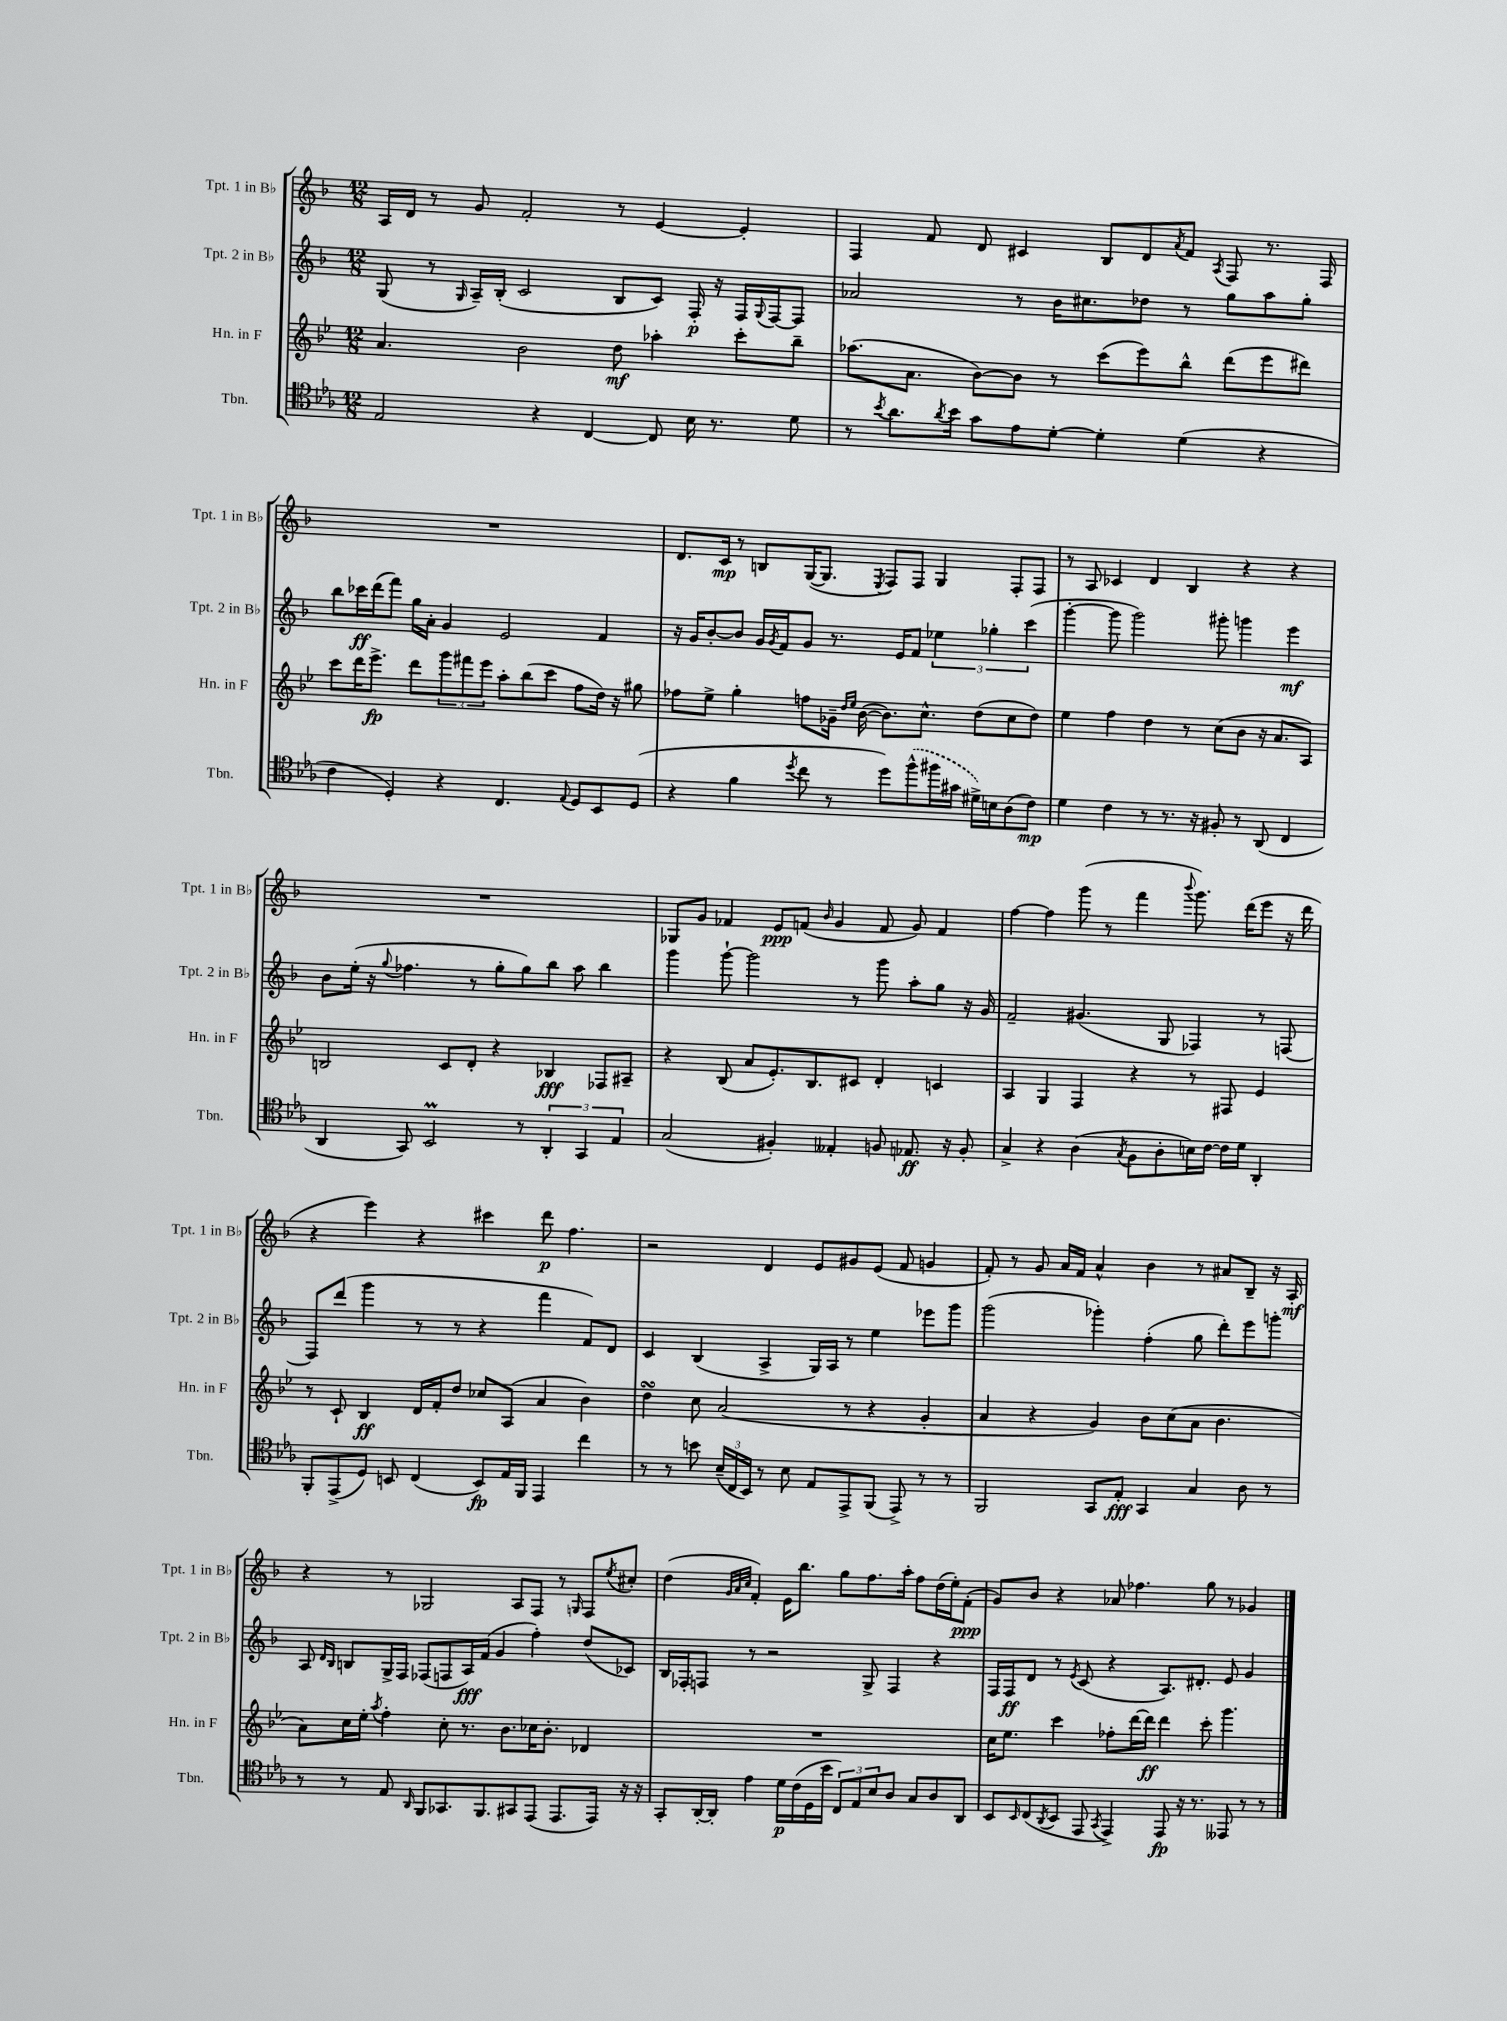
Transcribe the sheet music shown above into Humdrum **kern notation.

**kern	**kern	**kern	**kern
*staff4	*staff3	*staff2	*staff1
*clefC4	*clefG2	*clefG2	*clefG2
*k[b-e-a-]	*k[b-e-]	*k[b-]	*k[b-]
*M12/8	*M12/8	*M12/8	*M12/8
2E-/	4.a/	(8G/	16A/LL
.	.	.	16d/JJ
.	.	8r	8r
.	.	16qqG/	.
.	.	16A~/LL)	8g/
.	.	(16B-'/JJ	.
.	2b-\	2c/	2f'/
4r	.	.	.
[4C/	.	.	.
.	8dd\	8B-/L	8r
8C/]	4aa-'\	8c/J)	[4e/
16B-\	.	16F'/	.
8.r	.	16r	.
.	8ccc'\L	16F/LL	4e'/]
.	.	8qqG/	.
.	.	[16F/J	.
8d\	8bb-~\J	8F/]J	.
=	=	=	=
8r	(8.aa-\L	2a-/	4F/
8qb-/	.	.	.
8.a-\L	.	.	.
.	8.a\J	.	.
.	.	.	8f/
8qa-/	.	.	.
16b-\Jk	.	.	.
8g\L	[8b-\L)	.	8d/
8e-\	8b-\]J	8r	4c#/
[8d'\J	8r	16b-\LK	.
.	.	8.cc#\	.
4d'\]	(8ccc\L	.	8B-/L
.	8eee-\)	8dd-\J	8d/
.	.	.	8qa/
(4d\	8bb-^^\J	8r	8f/J
.	.	.	8qA/
.	(8ddd\L	8gg\L	8F/
4r	8eee-\	8aa\	8.r
.	8ddd#\J)	8gg'\J	.
.	.	.	16F/
=	=	=	=
4c\	8ccc\L	8bb-\L	1.r
.	16ddd\K	16ccc-\L	.
.	8.eee-^\J	(16ddd\J	.
4D'/)	.	8fff\J)	.
.	8ddd\L	16gg\LL	.
.	.	16a'\JJ	.
4r	12ggg\	4g/	.
.	12fff#\	.	.
.	12eee-\J	.	.
4.C/	8aa'\L	2e/	.
.	(8bb-\	.	.
.	8ccc\J	.	.
8qqE-/	.	.	.
8D/L	8ff\L	.	.
8BB-/	16dd\Jk)	4f/	.
.	16r	.	.
(8D/J	8gg#\	.	.
=	=	=	=
4r	8ff-\L	16r	8.d/L
.	.	16g/LK	.
.	8ee-^\J	[8b-'/	.
.	.	.	16c/Jk
4f\	4gg'\	8b-/]J	8r
.	.	16g/LL	8B/L
.	.	8qg/	.
.	.	16f/J	.
8qdd/	.	.	.
8cc\	8ff\L	8g/J	([16G/K
.	.	.	8.G/]J
8r	16g-~\Jk	8.r	.
.	16qqdd/LL	.	.
.	16qqee-/JJ	.	.
.	([16b-\	.	.
.	.	.	8qE/
8dd\L)	8.b-\]L)	.	8F/L)
.	.	16e/LK	.
(8ff^^\	.	8f/J	8F/J
.	8.cc^^\J	.	.
16ff#\L	.	6ee-\	4G/
16g#\JJ	.	.	.
16d#^\LL)	(8dd\L	.	.
.	.	6gg-'\	.
16B\J	.	.	.
(8A-\	8cc\	.	8F'/L
.	.	(6ccc\	.
8c\J)	8dd\J)	.	8F/J
=	=	=	=
4d\	4ee-\	[4ggg'\	8r
.	.	.	8A/
4c\	4ff\	8ggg\]	4c-/
.	.	2ggg\)	.
8r	4dd\	.	4d/
8.r	.	.	.
.	8r	.	4B-/
16r	.	.	.
8F#'/	(8cc\L	8ggg#'\	.
8r	8b-\J	4ggg\	4r
(8AA-/	16r	.	.
.	8.a/L	.	.
4C/	.	4eee\	4r
.	8A/J)	.	.
=	=	=	=
4AA-/	2B/	8b-\L	1.r
.	.	(16ee'\Jk	.
.	.	16r	.
.	.	8qqgg/	.
8GG/)	.	4.ff-\	.
2BB-/	.	.	.
.	8c/L	.	.
.	8d'/J	8r	.
.	4r	8gg'\L	.
8r	.	8gg\)	.
6AA-'/	4B-/	8bb-\J	.
.	.	8aa\	.
6GG/	.	.	.
.	8F-/L	4bb-\	.
6E-/	.	.	.
.	8A#~/J	.	.
=	=	=	=
(2G/	4r	4ggg\	8G-/L
.	.	.	8g/J
.	(8B-/	[8ggg`\	4f-/
.	8a/L	2ggg\]	.
4F#'/)	8.e-'/)	.	8e/L
.	.	.	(8f/J
.	8.B-/	.	.
.	.	.	16qqb-/
4E--'/	.	.	4g/
.	8c#/J	8r	.
8F/	4d'/	8ggg\	8f/
8.E-/	.	8aa'\L	8g/)
.	4c/	8gg\J	4f/
16r	.	.	.
8F'/	.	16r	.
.	.	16g/	.
=	=	=	=
4G^/	4A/	2f~/	[4ff\
4r	4G/	.	4ff\]
(4A-\	4F/	(4.g#/	(8ggg\
.	.	.	8r
8qG/	.	.	.
8F\L	4r	.	4fff\
8A-'\	.	8G/	.
.	.	.	8qqbbb-/
16B\L)	8r	4F-/)	8.ggg\)
[16c\JJ	.	.	.
16c\]LL	8F#/	.	.
16d\JJ	.	.	(16ddd\LK
4AA-'/	4e-/	8r	8eee\J
.	.	[8F/	16r
.	.	.	16ddd\
=	=	=	=
8FF'/L	8r	8F/]L	4r
(8EE-^/	8c`/	(8ddd/J	.
8D/J)	4B-/	4ggg\	4eee\)
8BB/	.	.	.
(4C/	16d/LL	8r	4r
.	16f'/J	.	.
.	8dd/J	8r	.
8BB/L)	8cc-/L	4r	4ccc#\
16E-/L	(8A/J	.	.
16FF/JJ	.	.	.
4EE-/	4a/	4fff\	8ddd\
.	.	.	4.ff\
4cc\	4b-\)	8f/L)	.
.	.	8d/J	.
=	=	=	=
8r	4dd\	4c/	2r
8r	.	.	.
8b\	8cc\	(4B-/	.
(24B-~/LL	(2a/	.	.
24C/	.	.	.
24BB-/JJ)	.	.	.
8r	.	4A^/	4d/
8B-\	.	.	.
8E-/L	.	16G/LL)	8e/L
.	.	16A/JJ	.
8EE-^/	8r	8r	8g#/
(8FF/J	4r	4ee\	(8e/J
8EE-^/)	.	.	8f/
8r	4g'/	8eee-\L	4g/
8r	.	8ggg\J	.
=	=	=	=
2FF/	4a/	(2ggg\	8f'/)
.	.	.	8r
.	4r	.	8g/
.	.	.	16a/LL
.	.	.	16f/JJ
8GG/L	4g/)	4ggg-'\)	4a^^/
8E-'/J	.	.	.
4GG/	8b-\L	(4ff'\	4b-\
.	(8cc\	.	.
4G/	8a\J	8gg\	8r
.	4.b-\	8ddd'\L)	8a#/L
8A-\	.	8eee\	8B-~/J
8r	.	8ggg'\J	16r
.	.	.	16A'/
=	=	=	=
8r	8a\L)	8A/	4r
.	.	16qqd/LL	.
.	.	16qqB-/JJ	.
8r	16cc\L	8B/L	.
.	16ee-'\JJ	.	.
.	8qaa/	.	.
8E-/	4ff'\	16G^/L	8r
.	.	16F/JJ	.
16qqAA-/	.	.	.
8FF/L	.	(8F-/L	2G-/
8.GG-/	8cc'\	8F/	.
.	8.r	16A/L)	.
8.FF/	.	(16f/JJ	.
.	.	4g/	.
.	8.b-\L	.	.
8GG#/	.	.	8A/L
(8EE-/J	16cc-\K	4ff'\)	8F/J
.	8.b-'\J	.	.
8.EE-/L	.	.	8r
.	.	.	16qqG/
.	4d-/	(8dd/L	8F/L
16EE-/Jk)	.	.	.
.	.	.	8qee/
16r	.	8c-/J)	8cc#'/J
16r	.	.	.
=	=	=	=
8GG'/L	1.r	16B-/LL	(4dd\
.	.	16F-'/J	.
[16AA-'/L	.	8F/J	.
16AA-'/]JJ	.	.	.
.	.	.	32qqg/LLL
.	.	.	32qqa/
.	.	.	32qqcc/JJJ
4e-\	.	8r	4f'/)
.	.	2r	.
16d\LL	.	.	16e\LK
(16c\	.	.	8.bb-\J
16D\	.	.	.
16b-\JJ	.	.	.
12C/L)	.	.	8gg\L
12E-/	.	.	.
.	.	8G^/	8.ff\
12B-/	.	.	.
8A-/J	.	4F/	.
.	.	.	16aa'\Jk
8G/L	.	.	8ff\L
8A-/	.	4r	(16dd\L
.	.	.	16ee'\J)
8AA-/J	.	.	(8f'\J
=	=	=	=
8BB-/L	16cc\LK	16F/LL	8g/L)
.	8.ee-\J	16F/J	.
16qqBB-/	.	.	.
(8C/	.	8d/J	8b-/J
8qAA-/	.	.	.
8BB-/J	4ccc\	8r	4r
.	.	8qe/	.
8EE-/	.	(8c/	.
8qGG/	.	.	.
4EE-^/)	8ff-'\L	4r	8a-/
.	[16ddd\L	.	4.ff-\
.	16ddd\]JJ	.	.
8EE-/	4ddd\	8.A/L)	.
16r	.	.	.
8.r	.	8.d#'/J	.
.	8ccc'\	.	8gg\
8EE--/	4.ggg\	8e/	8r
8r	.	4g/	4g-/
8r	.	.	.
==	==	==	==
*-	*-	*-	*-
